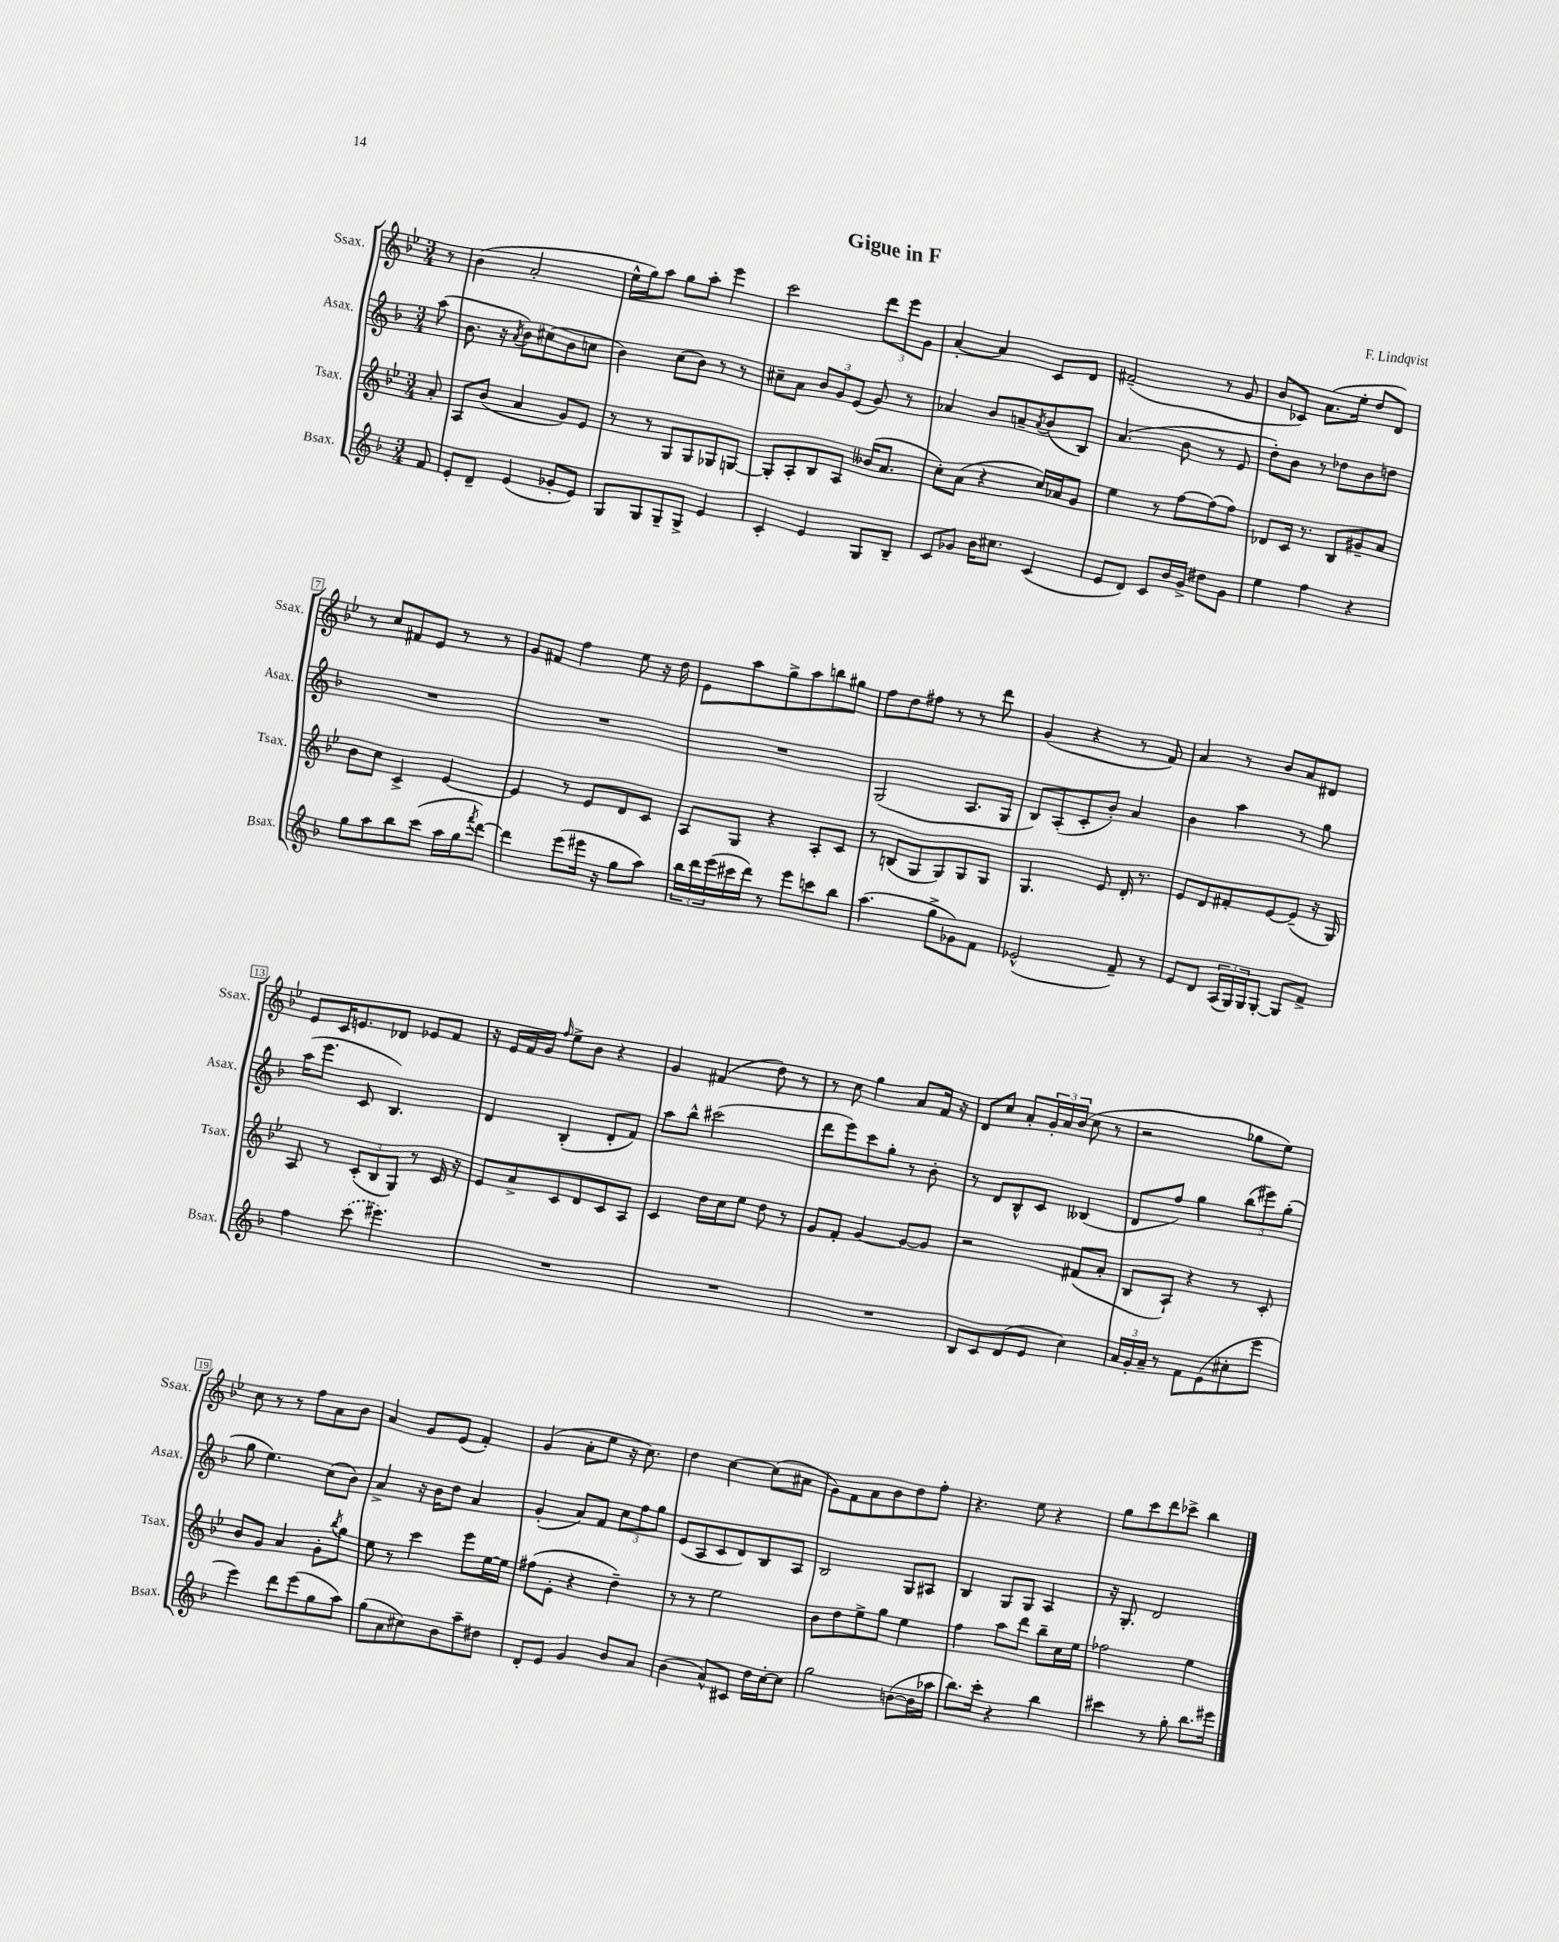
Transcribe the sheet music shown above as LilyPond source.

\header { title = "Gigue in F" composer = "F. Lindqvist" }
<<
\new StaffGroup <<
\new Staff = "s0" \with { instrumentName = "Ssax." shortInstrumentName = "Ssax." } {
    \clef treble \key bes \major \numericTimeSignature \time 3/4 \partial 8
    r8 |
    bes'4( a'2-. |
    ees''16-^ g''16) a''8 g''8 a''8-. ees'''4 |
    c'''2 \tuplet 3/2 { d'''8 ees'''8 g'8 } |
    a'4~-. a'4 c'8 d'8 |
    fis'2--( r8 g'8 |
    bes'8 ces'8) a'8.( ees''16-. d''8 d'8) |
    r8 c''8 fis'8 ees'8 r8 r8 |
    g'8 fis'8 f''4 ees''8 r16 d''16 |
    ees'8 a''8 g''8-> a''8 b''8 gis''8 |
    f''8 d''8 fis''8 r8 r8 d'''8 |
    g'4( r4 r8 f'8) |
    a'4 r8 bes'8 a'8 dis'8 |
    ees'8 c'16 e'8. des'8 ees'8 f'8 |
    r16 ees'16 f'16 g'16 \grace { f''16 } ees''8-> bes'8 r4 |
    g'4 fis'4( d''8) r8 |
    r8 c''8 g''4 a'8 f'16 r16 |
    d'8 c''8 a'8-. \tuplet 3/2 { g'16-. a'16 bes'16( } c''8 r8 |
    r2 ges''8 ees''8) |
    c''8 r8 r8 f''8 a'8 bes'8 |
    a'4 g'8 ees'8( f'4-.) |
    g'4( a'8-. ees''8 r16 c''8.) |
    d''4 c''4~ c''8( ais'8 |
    g'8) f'8 a'8 bes'8 d''8 f''8-. |
    r4. ees''8 r4 |
    g''8 c'''8 d'''8 ces'''8-> bes''4 \bar "|." |
}
\new Staff = "s1" \with { instrumentName = "Asax." shortInstrumentName = "Asax." } {
    \clef treble \key f \major \numericTimeSignature \time 3/4 \partial 8
    a''8( |
    bes'8. r16 \acciaccatura { a'8 } bes'8) cis''8( bes'8 c''8 |
    bes'4) c''8( bes'8) r8 r8 |
    cis''8-- a'8 \tuplet 3/2 { bes'8 g'8 e'8( } g'8) r8 |
    aes'4 bes'8 a'8-- \acciaccatura { a'8 } bes'8( bes8) |
    a'4.( bes'8 r8 e'8 |
    d''8-.) bes'8 r8 des''8 bes'8 d''8 |
    R2. |
    R2. |
    R2. |
    g2( a8. g16 |
    bes8) a8-.( c'8-. bes'8-.) a'4 |
    bes'4 a''4 r8 g''8 |
    a''16( e'''8. c'8 bes4.) |
    d'4 bes4-.( d'8-. f'8) |
    a''8 bes''8-^ cis'''2( |
    d'''8 e'''8) c'''8 g''8-. r8 bes'8-. |
    r8 d'8 bes8-^ c'8 beses4( |
    d'8 f''8) g''4 \tuplet 3/2 { bes''8( eis'''8) g''8-.( } |
    g''8 e''4.) c''8( bes'8) |
    a'4-> r16 bes'16 d''8 a'4 |
    g'4-.( a'8) f'8 \tuplet 3/2 { c''8 f''8 g''8 } |
    e'8( a8 c'8 d'8) bes8 a8 |
    bes2 g8 ais8 |
    bes4 g8 g8 a4 |
    r16 g8.-. d'2 \bar "|." |
}
\new Staff = "s2" \with { instrumentName = "Tsax." shortInstrumentName = "Tsax." } {
    \clef treble \key bes \major \numericTimeSignature \time 3/4 \partial 8
    a'8-. |
    a8 bes'8( a'4 g'8) ees'8 |
    r8 r8 g8 g8 ges8 g8~ |
    g8-. a8-. bes8 a8 beses'16( a'8. |
    c''8-.) a'8( r4 c''16) aes'16 g'8 |
    ees''4 r8 f''8~ f''8( f''8) |
    des'8 c'16 r8. bes8 gis'8-- a'8 |
    bes'8 c''8 c'4-> ees'4~ |
    ees'4 r8 ees'8 d'8 c'8 |
    a8 g8 r4 a8-. c'8 |
    r8 b8( g8 g8) g8 g8 |
    g4. ees'8 d'16-. r8. |
    ees'8 d'8 fis'8-. ees'8~ ees'8--( r16 g16) |
    a8 r8 \tuplet 3/2 { c'8-.( bes8 g8) } r8 c'16 r16 |
    ees'8 a'8-> c'8 d'8 c'8 a8 |
    c'4 d''16 c''16 ees''8 d''8 r8 |
    g'8 f'8-. g'4~ g'8~ g'8 |
    r2 fis'8( a'8-. |
    bes8 a8-!) r4 r8 c'8-. |
    bes'8 g'8 a'4 g'8-. \acciaccatura { bes''8 } g''8 |
    ees''8 r8 c'''4 ees'''8 ees''16~ ees''16 |
    fis''8( ees'8-. r4 d''4--) |
    r8 r8 ees''2 |
    bes'8 d''8 ees''8-> g''8 ees''4 |
    f''4 a''8 d'''8 bes''8-- c''16 ees''16 |
    fes''2 ees''4 \bar "|." |
}
\new Staff = "s3" \with { instrumentName = "Bsax." shortInstrumentName = "Bsax." } {
    \clef treble \key f \major \numericTimeSignature \time 3/4 \partial 8
    f'8 |
    e'8-. d'8-- e'4( ges'8-. e'8) |
    g8 g8 g8-- g8-> e'4 |
    c'4-. e'4 g8 bes8-- |
    c'8 ges'8 bes'16 cis''8. c'4( |
    e'8 d'8) c'8 bes'16 g'16-> dis''8 g'8 |
    e''4 f''4 r4 |
    g''8 a''8 bes''8 c'''8( a''16 g''16 \acciaccatura { f'''8 } d'''8~) |
    d'''4 e'''8( eis'''16 r16 g''8 a''8) |
    \tuplet 3/2 { bes''16 d'''16 e'''16( } cis'''16 d'''16) r8 e'''8 c'''8 bes''8 |
    a''4.( g''8-> ges'8) f'8 |
    ees'2-^( f'8--) r8 |
    e'8 d'8 \tuplet 3/2 { a16( g16) g16 } g8~-. g8 f'8-> |
    f''4 \once \slurDashed c'''8( eis'''4.) |
    R2. |
    R2. |
    R2. |
    bes8 c'8 d'8( e'8 c''4) |
    \tuplet 3/2 { a'16 g'16-. a'16-- } r8 f'8 e'8( cis''8-. e'''8 |
    e'''4) d'''8 e'''8( g''8 a''8) |
    g''8( a'8 cis''8) bes'8 a''8-- dis''8 |
    d'8-. e'8 g'4 bes'8 a'8 |
    bes'4( a'8-^) cis'8 d''16 c''16~-. c''8 |
    g''2 b'8~( b'16 aes''16 |
    bes''8.) c'''16-. r4 bes''4 |
    cis'''4 r8 g''8-. bes''8. eis'''16 \bar "|." |
}
>>
>>
\layout { \context { \Score \override BarNumber.stencil = #(make-stencil-boxer 0.1 0.3 ly:text-interface::print) } }
